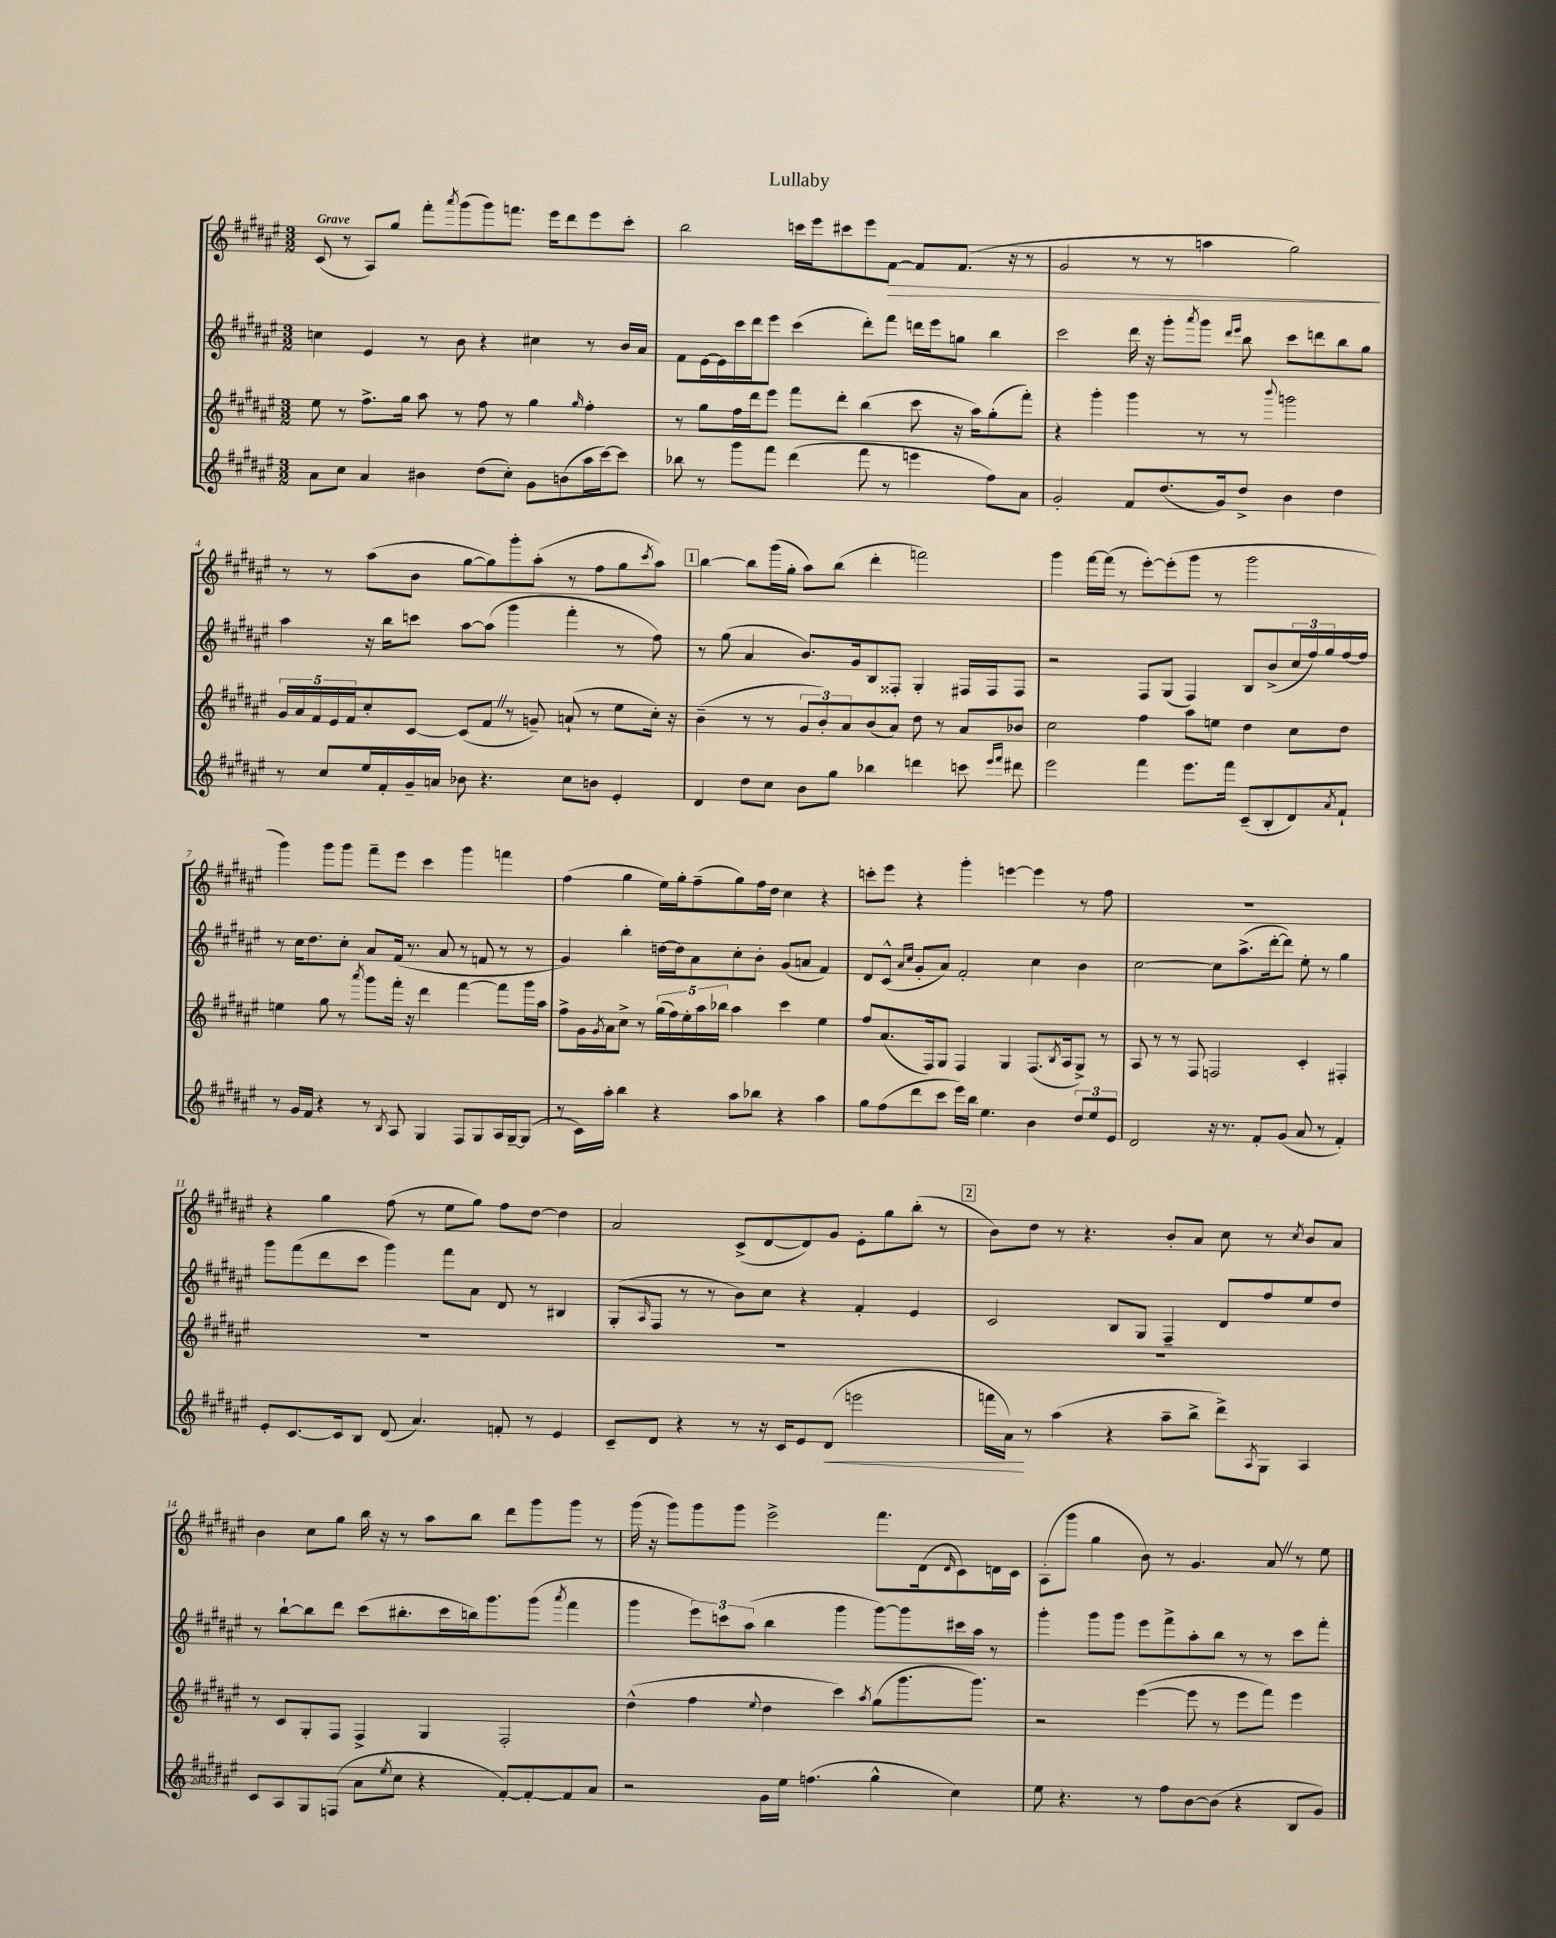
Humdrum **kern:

**kern	**dynam	**kern	**kern	**kern	**dynam
*part4	*part4	*part3	*part2	*part1	*part1
*staff4	*staff4	*staff3	*staff2	*staff1	*staff1
*clefG2	*	*clefG2	*clefG2	*clefG2	*
*k[f#c#g#d#a#e#]	*	*k[f#c#g#d#a#e#]	*k[f#c#g#d#a#e#]	*k[f#c#g#d#a#e#]	*
*M3/2	*	*M3/2	*M3/2	*M3/2	*
=1	=1	=1	=1	=1	=1
!	!	!	!	!LO:TX:a:B:t=Grave	!
8a#\L	.	8ee#\	4ccn\	(8c#/	.
8cc#\J	.	8r	.	8r	.
4a#/	.	8.ff#^\L	4e#/	8A#/L)	.
.	.	.	.	8gg#/J	.
.	.	16gg#\Jk	.	.	.
4b#X\	.	8aa#\	8r	8fff#'\L	.
.	.	.	.	8qaaa#/	.
.	.	8r	8b\	(8ggg#\	.
(8dd#\L	.	8ff#\	4r	8ggg#\)	.
8cc#'\J)	.	8r	.	8.fffn\J	.
8g#\L	.	4gg#\	4cc#X\	.	.
.	.	.	.	16eee#\KL	.
(8bn\	.	.	.	8ddd#\	.
.	.	16qqgg#/	.	.	.
16aa#\L	.	4ff#'\	8r	8eee#\	.
[16ccc#\J)	.	.	.	.	.
8ccc#\J]	.	.	16b/LL	8ccc#'\J	.
.	.	.	16a#/JJ	.	.
=2	=2	=2	=2	=2	=2
8bb-X\	.	8r	8f#\L	2bb\	.
8r	.	8gg#\L	[16e#\L	.	.
.	.	.	16e#\]	.	.
8ggg#\L	.	16ff#\L	16ccc#\	.	.
.	.	16ddd#\J	16ddd#\J	.	.
8fff#\J	.	8eee#\J	8eee#\J	.	.
(4ddd#\	.	8fff#\L	(4ccc#\	16cccn\LL	.
.	.	.	.	16eee#\J	.
.	.	8ddd#'\J	.	8ccc#X\	.
8fff#\	.	(4bb\	8ddd#'\L)	8eee#\	.
!	!	!	!	!	!LO:HP:b
8r	.	.	8fff#\J	[8f#\J	>
4eeen\	.	8ccc#\	16dddn\LL	8f#/L]	.
.	.	.	16eee#\J	.	.
.	.	16r	8ggn\J	(8.f#/J	.
.	.	16aa#\KL)	.	.	.
8ff#\L)	.	(8gg#'\	4bb\	.	.
.	.	.	.	16r	.
8a#\J	.	8fff#'\J)	.	8r	.
=3	=3	=3	=3	=3	=3
2g#'/	.	4r	2ccc#\	2g#/	.
.	.	4ggg#'\	.	.	.
8f#/L	.	4ggg#\	16ddd#\	8r	.
.	.	.	16r	.	.
(8.dd#/	.	.	8ggg#'\L	8r	.
.	.	.	8qaaa#/	.	.
.	.	8r	8ggg#\J	4aan\	.
16g#/k)	.	.	.	.	.
.	.	.	16qqddd#/LL	.	.
.	.	.	16qqeee#/JJ	.	.
8dd#^/J	.	8r	8bb\	.	.
.	.	8qqbbb/	.	.	.
4b\	.	2gggn\	8ccc#\L	2gg#\)	.
.	.	.	8dddn\	.	.
4dd#\	.	.	8bb\	.	.
.	.	.	8gg#\J	.	.
.	.	.	.	.	]
!!LO:LB:g=z
=4	=4	=4	=4	=4	=4
8r	.	20g#/LL	4aa#\	8r	.
.	.	20a#/	.	.	.
.	.	20f#/	.	.	.
8cc#/L	.	.	.	8r	.
.	.	20e#/	.	.	.
.	.	20f#/J	.	.	.
16ee#/L	.	8cc#'/	16r	(8aa#\L	.
16f#'/	.	.	16bb\KL	.	.
16g#~/	.	[8c#/J	8cccn\J	8b\J	.
16an/JJ	.	.	.	.	.
8b-X\	.	(8c#/L]	[8aa#\L	[8gg#\L	.
4.r	.	8f#Z/J	(8aa#\J]	8gg#\])	.
.	.	8r	4ggg#\	8ggg#'\	.
.	.	8gn~/)	.	(8aa#'\J	.
8cc#\L	.	(8an`/	4fff#'\	8r	.
8bn\J	.	8r	.	8ff#\L	.
4e#'/	.	8ee#\L	8r	8gg#\	.
.	.	.	.	8qccc#/	.
.	.	16cc#'\Jk)	8ff#\)	8aa#\J)	.
.	.	16r	.	.	.
!!LO:REH:place=s1:t=1
=5	=5	=5	=5	=5	=5
4d#/	.	(4b~\	8r	[4bb\	.
.	.	.	(8gg#\	.	.
8dd#\L	.	8r	4a#/	8bb\L]	.
8cc#\J	.	8r	.	(16ggg#\L	.
.	.	.	.	16gg#'\JJ	.
8b\L	.	12g#/L	8.b/L)	8aa#\L)	.
.	.	12b'/)	.	.	.
8gg#\J	.	.	.	(8bb\J	.
.	.	12a#/	.	.	.
.	.	.	16g#/k	.	.
4bb-X\	.	(8b/	8B/	4ddd#'\	.
.	.	8a#/J)	8F##X'/J	.	.
4dddn\	.	8dd#\	4G#'/	2fffn\)	.
.	.	8r	.	.	.
8cccn\	.	8a#/L	16F#X/LL	.	.
.	.	.	16F#/J	.	.
16qqeee#/LL	.	.	.	.	.
16qqfff#/JJ	.	.	.	.	.
8ddd#X\	.	8b-X/J	8F#/J	.	.
=6	=6	=6	=6	=6	=6
2eee#\	.	2cc#\	2r	4ggg#\	.
.	.	.	.	[16fff#\LL	.
.	.	.	.	(16fff#\JJ]	.
.	.	.	.	8r	.
4fff#\	.	4ff#\	8F#/L	[8eee#'\L)	.
.	.	.	(8G#/J	(8eee#'\]	.
8.eee#\L	.	8aa#\L	4F#/)	8ggg#\J	.
.	.	8een\J	.	8r	.
16fff#\Jk	.	.	.	.	.
(8c#~/L	.	4dd#\	8B/L	2ggg#\	.
8B'/	.	.	(8b^/	.	.
8d#/)	.	8cc#\L	24cc#/L	.	.
.	.	.	24ff#/)	.	.
.	.	.	24gg#/	.	.
8qa#/	.	.	.	.	.
8f#`/J	.	8dd#\J	[16ff#/	.	.
.	.	.	16ff#/JJ]	.	.
!!LO:LB:g=z
=7	=7	=7	=7	=7	=7
8r	.	4een\	8r	4ggg#\)	.
16g#/LL	.	.	16cc#\KL	.	.
16f#/JJ	.	.	8.dd#\	.	.
4r	.	8gg#\	.	8ggg#\L	.
.	.	8r	8cc#'\J	8ggg#\J	.
.	.	8qaaa#/	.	.	.
8r	.	8ggg#\L	8a#/L	8fff#~\L	.
8qB/	.	.	.	.	.
8A#/	.	16fff#'\Jk	(16f#/Jk	8eee#\J	.
.	.	16r	8.r	.	.
4G#/	.	4ddd#\	.	4ccc#\	.
.	.	.	8a#/	.	.
8F#/L	.	[4fff#\	8r	4ggg#\	.
8G#/	.	.	8fn/	.	.
16A#/L	.	8fff#\L]	8r	4fffn\	.
[16G#~/J	.	.	.	.	.
(8G#/J]	.	16ggg#\L	8r	.	.
.	.	16aa#\JJ	.	.	.
=8	=8	=8	=8	=8	=8
8r	.	8ff#^\L	4g#/)	(4ff#\	.
16c#\LL)	.	16g#\L	.	.	.
.	.	8qg#/	.	.	.
16aa#'\JJ	.	16a#\J	.	.	.
4bb\	.	8cc#^\J	4bb'\	4gg#\	.
.	.	8r	.	.	.
4r	.	(20gg#\LL	[16ddn\LL	16ee#\LL)	.
.	.	20ff#\)	.	.	.
.	.	.	16dd\J]	16gg#'\J	.
.	.	20ee#'\	.	.	.
.	.	.	8a#\	(8ff#~\	.
.	.	20aa#\	.	.	.
.	.	20bb-X\JJ	.	.	.
8aa#\L	.	4aa#\	8cc#'\	8gg#\)	.
8bb-X\J	.	.	8b'\J	16ff#\L	.
.	.	.	.	16dd#\JJ	.
4r	.	4ccc#\	(8g#/L	4cc#\	.
.	.	.	8an/J	.	.
4aa#\	.	4ee#\	4f#/)	4r	.
=9	=9	=9	=9	=9	=9
8gg#\L	.	8ff#/L	8d#/L	8cccn'\L	.
(8ff#\	.	(8.a#/	(8c#^^/J	8eee#\J	.
.	.	.	16qqa#/LL	.	.
.	.	.	16qqcc#/JJ	.	.
8ddd#\	.	.	8g#'/L	4r	.
.	.	16F#/k)	.	.	.
8ccc#\J	.	8G#/J	8a#/J)	.	.
16eee#\LL)	.	4F#/	2f#'/	4ggg#'\	.
16bb\JJ	.	.	.	.	.
4.ee#\	.	.	.	.	.
.	.	4G#/	.	[4eeen\	.
4b\	.	(8.F#/L	4cc#\	4eee\]	.
.	.	8qB/	.	.	.
.	.	16A#/k	.	.	.
12dd#/L	.	8G#^/J)	4b\	8r	.
12ee#/	.	.	.	.	.
.	.	8r	.	8ff#\	.
12e#/J	.	.	.	.	.
=10	=10	=10	=10	=10	=10
2d#/	.	8A#/	[2cc#\	1.r	.
.	.	8r	.	.	.
.	.	8r	.	.	.
.	.	8F#/	.	.	.
16r	.	2Fn/	8cc#\L]	.	.
8.r	.	.	.	.	.
.	.	.	(8.aa#^\	.	.
8f#'/L	.	.	.	.	.
.	.	.	[16ddd#'\k	.	.
(8g#/J	.	.	8ddd#\J])	.	.
8a#/	.	4c#'/	8ee#'\	.	.
8r	.	.	8r	.	.
4f#'/)	.	4F#X'/	4gg#\	.	.
!!LO:LB:g=z
=11	=11	=11	=11	=11	=11
8e#'/L	.	1.r	8ggg#\L	4r	.
[8.c#/	.	.	(8fff#\	.	.
.	.	.	8ddd#\	4gg#\	.
16c#/k]	.	.	.	.	.
8B/J	.	.	8ccc#\J	.	.
(8d#/	.	.	4ggg#\)	(8ff#\	.
4.a#/)	.	.	.	8r	.
.	.	.	8fff#\L	8ee#\L	.
.	.	.	8a#\J	8gg#\J)	.
8fn'/	.	.	8d#/	8ff#\L	.
8r	.	.	8r	[8dd#\J	.
4e#/	.	.	4B#X/	4dd#\]	.
=12	=12	=12	=12	=12	=12
8c#~/L	.	1.r	(8G#'/L	2a#/	.
.	.	.	16qqA#/	.	.
8d#/J	.	.	8F#/J	.	.
4r	.	.	8r	.	.
.	.	.	8r	.	.
8r	.	.	8b\L)	(8c#^/L	.
16r	.	.	8cc#\J	[8d#/	.
16c#/KL	.	.	.	.	.
8e#/	.	.	4r	8d#/])	.
!	!LO:HP:b	!	!	!	!
(8d#/J	<	.	.	8g#/J	.
2eeen\	.	.	4f#'/	8e#'\L	.
.	.	.	.	8gg#\	.
.	.	.	4e#/	(8bb'\J	.
.	.	.	.	8r	.
!!LO:REH:place=s1:t=2
=13	=13	=13	=13	=13	=13
16fffn\LL	.	1.r	2c#/	8b\L)	.
16a#\JJ)	.	.	.	.	.
8r	[	.	.	8dd#\J	.
(4aa#\	.	.	.	8r	.
.	.	.	.	4.r	.
4r	.	.	8B/L	.	.
.	.	.	8G#/J	.	.
8aa#~\L	.	.	4F#~/	8b'/L	.
8bb^\J	.	.	.	8a#/J	.
8ddd#^\L)	.	.	8d#/L	8cc#\	.
8qA#/	.	.	.	.	.
8G#\J	.	.	8ff#/	8r	.
.	.	.	.	8qcc#/	.
4A#/	.	.	8ee#/	8b/L	.
.	.	.	8dd#/J	8a#/J	.
!!LO:LB:g=z
=14	=14	=14	=14	=14	=14
8c#/L	.	8r	8r	4b\	.
8A#/	.	8c#/L	[8bb`\L	.	.
8G#/	.	8G#'/	8bb\]	8cc#\L	.
(8Fn/J	.	8F#/J	8ddd#\J	8gg#\J	.
8a#\L	.	4F#^/	(8ccc#\L	16bb\	.
.	.	.	.	16r	.
8qee#/	.	.	.	.	.
8cc#\J	.	.	8.bb#X'\	8r	.
4r	.	4G#/	.	8aa#\L	.
.	.	.	16ccc#\L	.	.
.	.	.	16bbn\J)	8bb\J	.
.	.	.	8.ggg#\	.	.
[8f#'/L)	.	2F#'/	.	8ddd#\L	.
8f#'/_	.	.	(8ggg#\J	8ggg#\	.
.	.	.	8qaaa#/	.	.
8f#/]	.	.	4fff#\	8ggg#\J	.
8a#/J	.	.	.	8r	.
=15	=15	=15	=15	=15	=15
2r	.	(4dd#^^\	4ggg#\	(16ggg#\	.
.	.	.	.	16r	.
.	.	.	.	8ggg#\L)	.
.	.	4ff#\	12eee#\L)	8ggg#\	.
.	.	.	12cccn\	.	.
.	.	.	.	8ggg#\J	.
.	.	.	(12aa#\J	.	.
.	.	8qqee#/	.	.	.
16g#\LL	.	4dd#\	4bb\	2eee#^\	.
16ee#\JJ	.	.	.	.	.
(4.ffn\	.	.	.	.	.
.	.	4ccc#\)	4ggg#\	.	.
.	.	8qaa#/	.	.	.
4gg#^^\	.	(8gg#\L	[8ggg#\L)	8.fff#\L	.
.	.	8.ggg#\	8ggg#\]	.	.
.	.	.	.	(16d#\k	.
.	.	.	.	16qqd#/	.
4cc#\)	.	.	16ccc#X\L	8c#\)	.
.	.	8.ggg#\J)	16aa#\JJ	.	.
.	.	.	8r	16dn\L	.
.	.	.	.	16c#\JJ	.
=16	=16	=16	=16	=16	=16
8ee#\	.	2r	4ggg#'\	(8A#'\L	.
4.r	.	.	.	8ggg#\J	.
.	.	.	8ggg#\L	4gg#\	.
.	.	.	8ggg#\J	.	.
8r	.	([4eee#\	8eee#\L	8b\)	.
8ff#\L	.	.	8fff#^\	8r	.
[8b\	.	8eee#\]	8aa#'\	4.g#/	.
(8b\J]	.	8r	8bb\J	.	.
4r	.	8eee#\L	8r	.	.
.	.	8fff#\J)	8r	8a#Z/	.
8B/L	.	4eee#\	8ccc#\L	8r	.
8g#/J)	.	.	8fff#'\J	8ee#\	.
==	==	==	==	==	==
*-	*-	*-	*-	*-	*-
